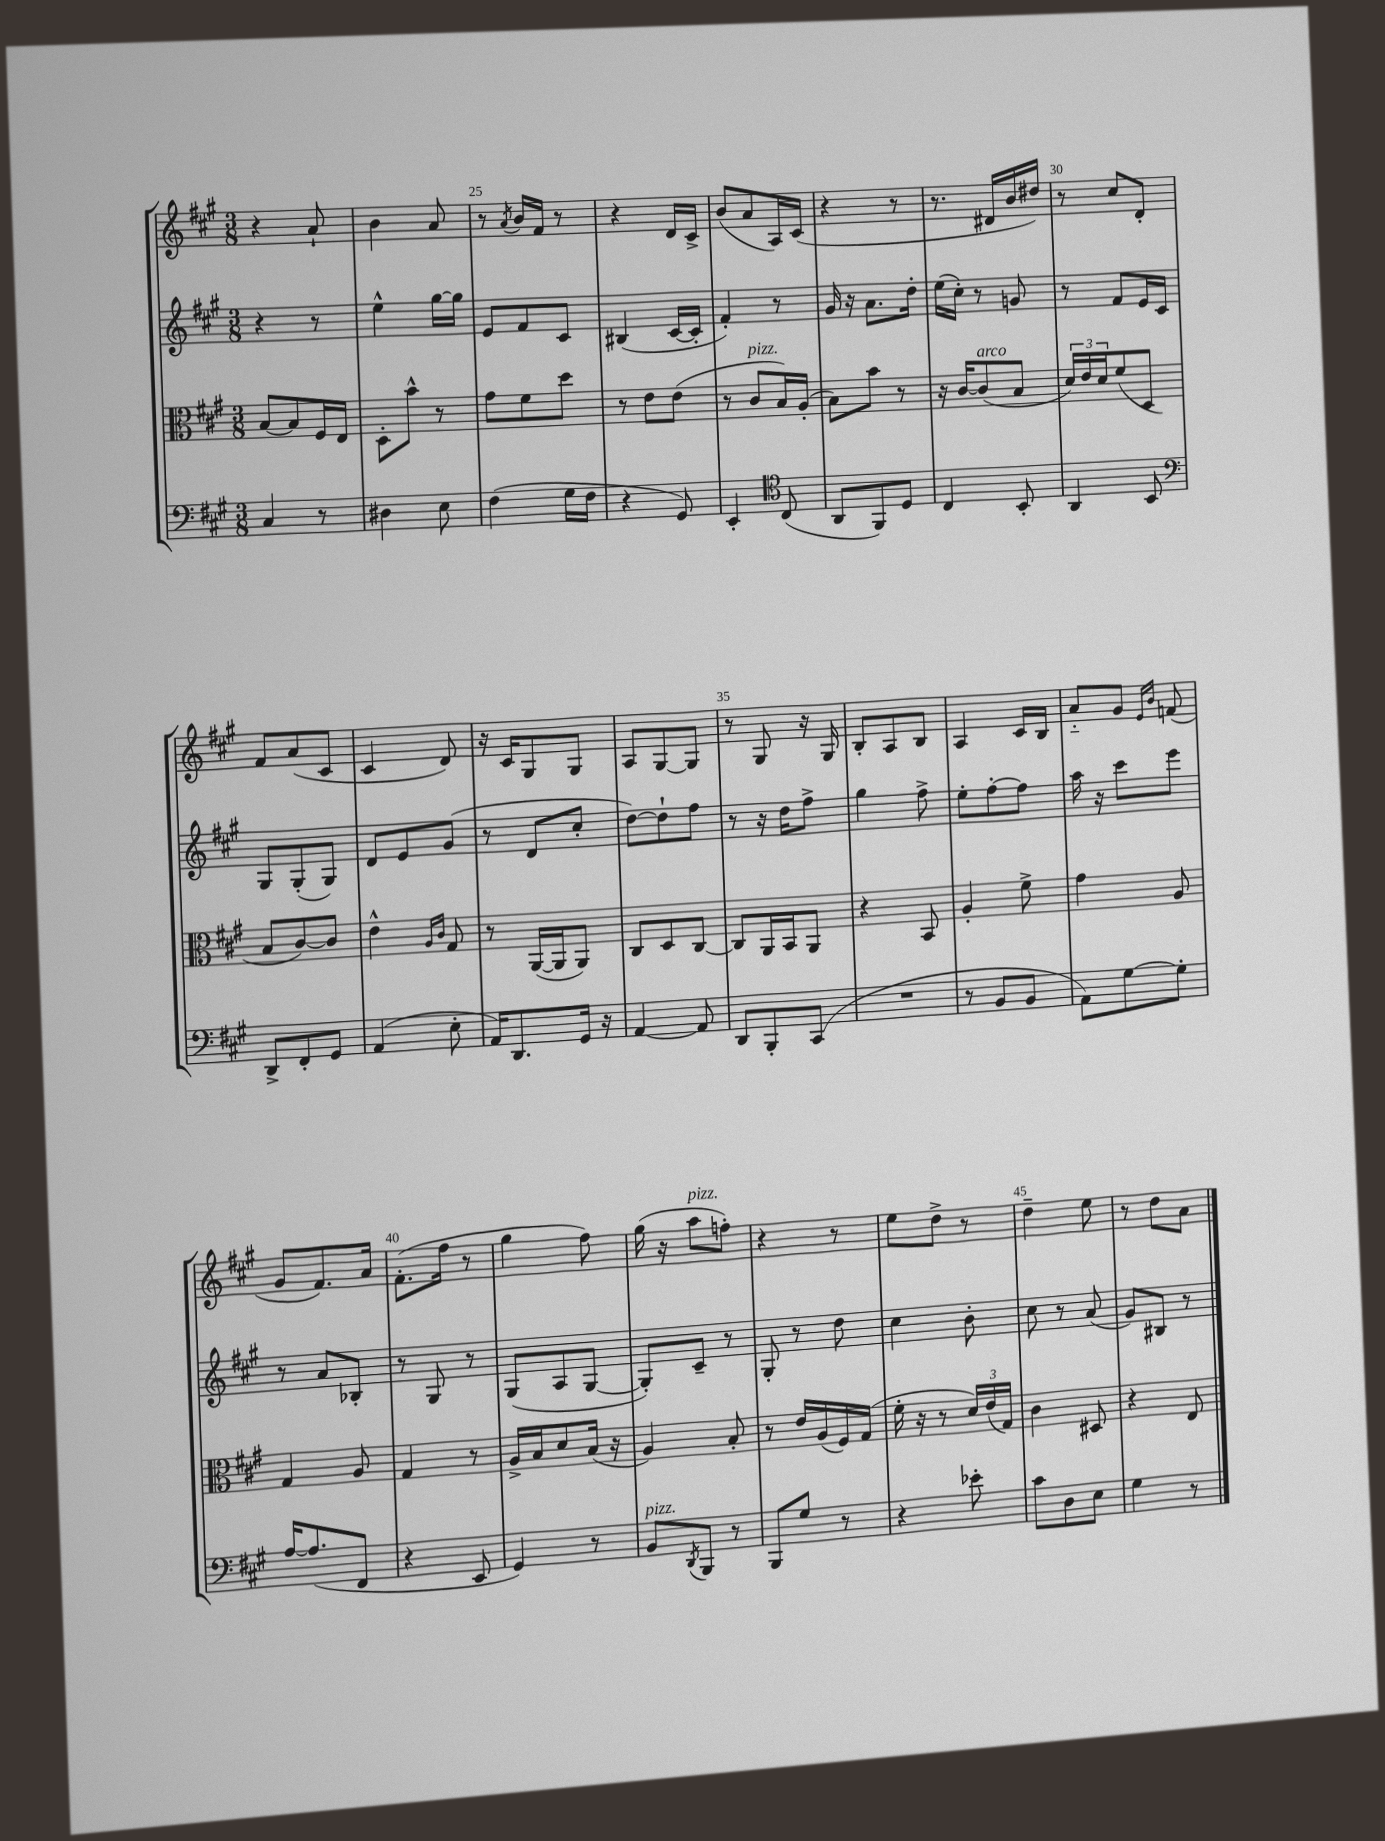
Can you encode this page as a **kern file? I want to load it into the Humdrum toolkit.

**kern	**kern	**kern	**kern
*staff4	*staff3	*staff2	*staff1
*clefF4	*clefC3	*clefG2	*clefG2
*k[f#c#g#]	*k[f#c#g#]	*k[f#c#g#]	*k[f#c#g#]
*M3/8	*M3/8	*M3/8	*M3/8
4C#	[8B	4r	4r
.	8B]	.	.
8r	16F#	8r	8a`
.	16E	.	.
=	=	=	=
4D#	8D'	4ee^^	4b
.	8b^^	.	.
8E	8r	[16gg#	8a
.	.	16gg#]	.
=	=	=	=
(4F#	8g#	8e	8r
.	.	.	8qa
.	8f#	8f#	16b
.	.	.	16f#
16G#	8dd	8c#	8r
16F#	.	.	.
=	=	=	=
4r	8r	(4B#	4r
.	8e	.	.
8GG#)	(8e	[16c#	16d
.	.	16c#']	16c#^
=	=	=	=
4EE'	8r	4f#')	(8b
.	8c#	.	8a
*clefC4	*	*	*
(8C#	16B)	8r	16A)
.	(16A'	.	(16c#
=	=	=	=
8AA	8B)	16g#	4r
.	.	16r	.
8FF#)	8b	8.a	.
8D	8r	.	8r
.	.	16dd'	.
=	=	=	=
4C#	16r	(16ee	8.r
.	[16c#	16cc#')	.
.	(8c#]	8r	.
.	.	.	16d#
8BB'	8B	8g	16b
.	.	.	16dd#)
=	=	=	=
4AA	24d)	8r	8r
.	24e	.	.
.	24d	.	.
.	(8f#	8f#	8cc#
8BB	8D	16e	8d'
.	.	16c#	.
=	=	=	=
*clefF4	*	*	*
8DD^	8B	8G#	8f#
8FF#'	[8c#)	(8G#'	(8a
8GG#	8c#]	8G#)	8c#
=	=	=	=
(4AA	4e^^	8d	4c#
.	.	8e	.
.	16qqA	.	.
.	16qqc#	.	.
8E'	8G#	(8g#	8d)
=	=	=	=
16AA)	8r	8r	16r
8.DD	.	.	16c#
.	([16AA	8d	8G#
.	16AA]	.	.
16GG#	8AA)	8cc#'	8G#
16r	.	.	.
=	=	=	=
[4AA	8C#	[8dd)	8A
.	8D	8dd`]	[8G#
8AA]	[8C#	8ff#	8G#]
=	=	=	=
8DD	8C#]	8r	8r
8BBB'	16AA	16r	8G#
.	16BB	16dd	.
(8CC#	8AA	8ff#^	16r
.	.	.	16G#
=	=	=	=
4.r	4r	4gg#	8B'
.	.	.	8A
.	8BB	8ff#^	8B
=	=	=	=
8r	4A'	8ee'	4A
8BB	.	[8ff#'	.
8BB	8f#^	8ff#]	16c#
.	.	.	16B
=	=	=	=
8AA)	4g#	16aa	8a'~
.	.	16r	.
[8G#	.	8ccc#	8g#
.	.	.	16qqe
.	.	.	16qqb
8G#']	8A	8eee	(8f
=	=	=	=
[16A	4G#	8r	8g#
(8.A]	.	.	.
.	.	8a	8.f#)
8FF#	8A	8B-'	.
.	.	.	16a
=	=	=	=
4r	4G#	8r	(8.f#'
.	.	8G#	.
.	.	.	16ff#
8EE	8r	8r	8r
=	=	=	=
4GG#)	16A^	(8G#	4gg#
.	16B	.	.
.	8d	8A	.
8r	(16B	[8G#	8ff#)
.	16r	.	.
=	=	=	=
8BB	4A)	8G#'])	(16gg#
.	.	.	16r
8qDD	.	.	.
8BBB	.	8c#~	8aa
8r	8B'	8r	8ff')
=	=	=	=
8BBB	8r	8G#'	4r
8G#	16e	8r	.
.	(16A	.	.
8r	16F#)	8dd	8r
.	(16G#	.	.
=	=	=	=
4r	16f#'	4cc#	8ee
.	16r	.	.
.	8r	.	8dd^
8e-'	24d)	8b'	8r
.	(24e	.	.
.	24G#)	.	.
=	=	=	=
8c#	4c#	8cc#	4dd~
8D	.	8r	.
8E	8D#	(8a	8ee
=	=	=	=
4G#	4r	8g#)	8r
.	.	8B#	8dd
8r	8E	8r	8a
==	==	==	==
*-	*-	*-	*-
